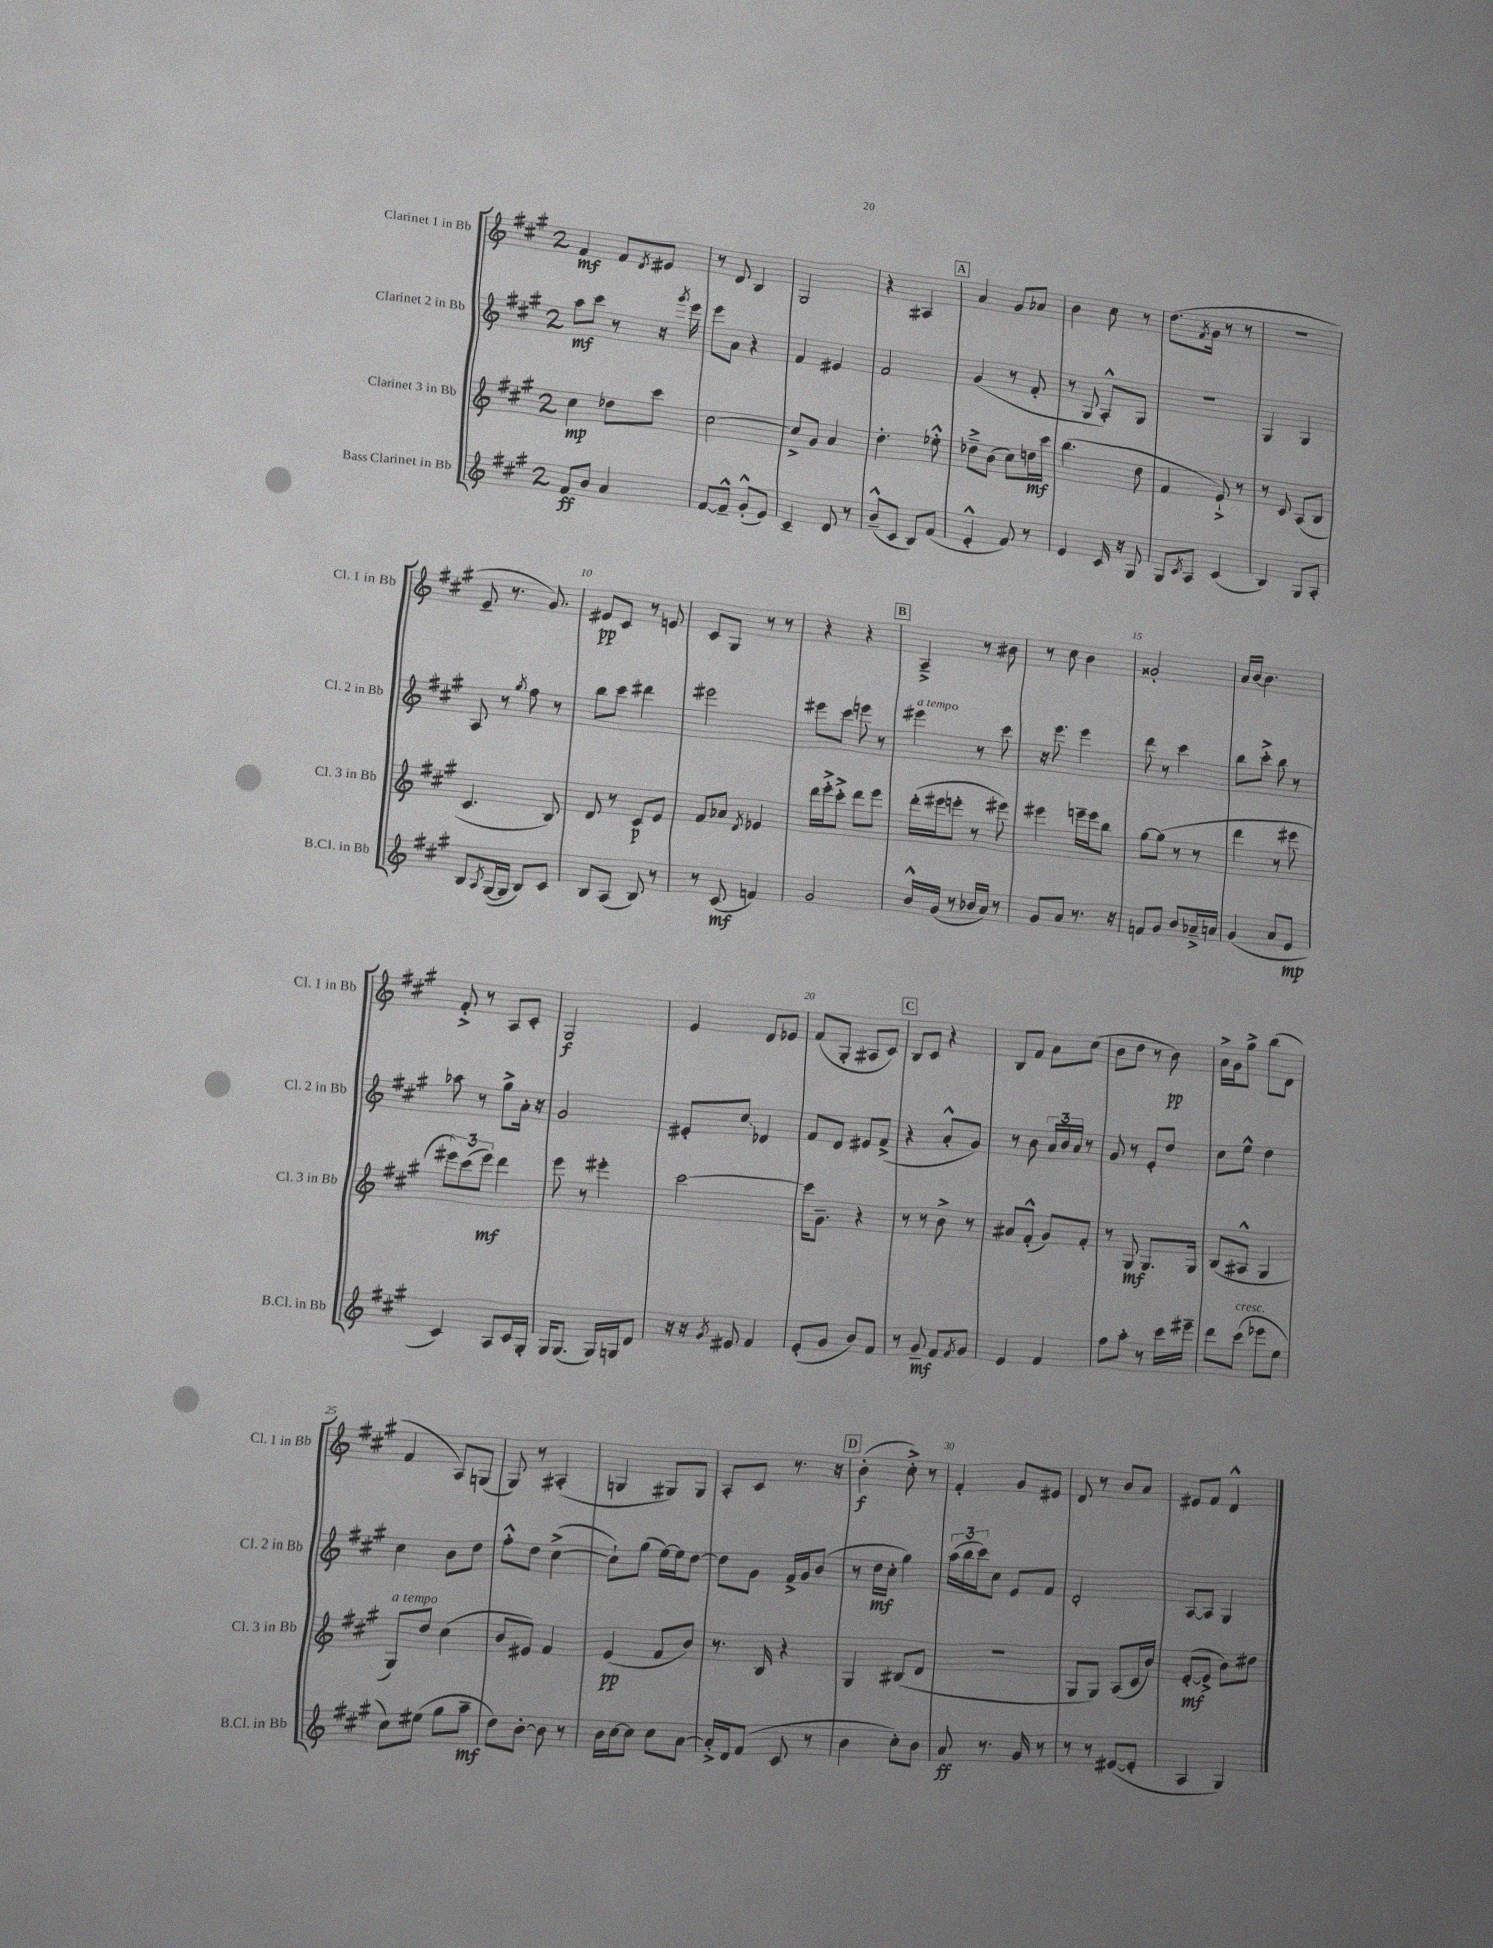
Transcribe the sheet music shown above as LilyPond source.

<<
\new StaffGroup <<
\new Staff = "s0" \with { instrumentName = "Clarinet 1 in Bb" shortInstrumentName = "Cl. 1 in Bb" } {
    \clef treble \key a \major \once \override Staff.TimeSignature.style = #'single-digit \time 2/4
    fis'4\mf fis'8 \acciaccatura { d'8 } eis'8 |
    r8 d'8 b4 |
    gis2 |
    r4 ais4 |
    \mark \markup { \box "A" } a'4 gis'8 aes'8 |
    b'4 cis''8 r8 |
    d''8.( \acciaccatura { fis'8 } gis'16 r8 r8 |
    R2 |
    e'8-- r8. gis'8.) |
    eis'8\pp cis'8 r8 e'8 |
    cis'8 gis8 r8 r8 |
    r4 r4 |
    \mark \markup { \box "B" } a4---> r8 bis'8 |
    r8 cis''8 b'4 |
    gisis'2-. |
    a'16 b'16~ b'4. |
    fis'8-.-> r8 a8 cis'8-. |
    gis2\f |
    e'4 d'8 ees'8 |
    fis'8( gis8-. ais8 cis'8) |
    \mark \markup { \box "C" } b8 cis'8 r4 |
    b8 fis'8 a'8 cis''8( |
    b'8 d''8 r8 b'8\pp) |
    a'16-> gis'16 gis''8-> b''8( d'8 |
    fis'4 a8) g8( |
    gis8) r8 ais4-.( |
    g4 gis8) gis8 |
    a8-. cis'8 r8. r16 |
    \mark \markup { \box "D" } b'4-.\f( cis''8-.->) r8 |
    fis'4-. gis'8 eis'8 |
    d'8 r8 b'8 a'8 |
    eis'8 fis'8 d'4-^ \bar "|." |
}
\new Staff = "s1" \with { instrumentName = "Clarinet 2 in Bb" shortInstrumentName = "Cl. 2 in Bb" } {
    \clef treble \key a \major \once \override Staff.TimeSignature.style = #'single-digit \time 2/4
    a''8\mf cis'''8 r8 r16 \acciaccatura { gis'''8 } e'''16 |
    e'''8 a'8 r4 |
    fis'4 eis'4 |
    fis'2 |
    \mark \markup { \box "A" } gis'4( r8 fis'8-. |
    r8 gis8 a8-.-^) gis8 |
    r2 |
    gis4 gis4 |
    a8 r8 \acciaccatura { gis''8 } fis''8 r8 |
    b''8 cis'''8 dis'''4 |
    eis'''2 |
    eis'''8 cis'''8 e'''8 r8 |
    \mark \markup { \box "B" } eis'''4^\markup { \italic "a tempo" } r8 cis'''8 |
    r16 e'''8. e'''4 |
    d'''8 r8 cis'''4 |
    b''8 cis'''8-.-> b''8 r8 |
    aes''8 r8 gis''8-> a'16-. r16 |
    gis'2 |
    eis'8-. cis''8\glissando des'4 |
    fis'8 d'8 eis'8 fis'8->( |
    \mark \markup { \box "C" } r4 a'8-.-^ gis'8) |
    r8 b'8 \tuplet 3/2 { a'16 b'16 a'16 } r8 |
    gis'8 r8 e'8-. d''8 |
    cis''8 e''8-^ d''4 |
    cis''4 b'8 d''8 |
    fis''8-.-^ d''8 cis''4~->( |
    cis''8-!) gis''8( e''16~) e''16 d''8~ |
    d''8 gis'8 fis'16-> gis'16 b'8( |
    \mark \markup { \box "D" } r8 d''16\mf cis''16-. gis''4) |
    \tuplet 3/2 { a''16( b''16 cis'''16) } cis''8 e'8 fis'8 |
    d'2-. |
    a8~ a8 gis4 \bar "|." |
}
\new Staff = "s2" \with { instrumentName = "Clarinet 3 in Bb" shortInstrumentName = "Cl. 3 in Bb" } {
    \clef treble \key a \major \once \override Staff.TimeSignature.style = #'single-digit \time 2/4
    cis''4\mp des''8 cis'''8 |
    cis''2~ |
    cis''8-> gis'8 a'4 |
    d''4.-. ees''8-.-^ |
    \mark \markup { \box "A" } des''8---> b'8( cis''8) d''16\mf cis'''16 |
    b''4.( d''8 |
    fis'4 e'8-!->) r8 |
    r8 cis'8 a8( b8 |
    cis'4. b8) |
    d'8 r8 cis'8\p e'8 |
    fis'8 aes'8 \acciaccatura { d'8 } ees'4 |
    d'''16 e'''16-.-> cis'''8-.-> d'''8 e'''8 |
    \mark \markup { \box "B" } d'''16-.( eis'''16 e'''8-. r8 eis'''8) |
    eis'''4 e'''16-- e'''16 b''8 |
    gis''8~ gis''8( r8 r8 |
    d'''4 r8 eis'''8 |
    \tuplet 3/2 { eis'''8) cis'''8( eis'''8\mf) } d'''4 |
    e'''8 r8 eis'''4-. |
    cis'''2~ |
    cis'''16 gis'8.-- r4 |
    \mark \markup { \box "C" } r8 r8 b'8-> r8 |
    ais'8 fis'8-.-^( gis'8) fis'8-. |
    r8 gis8\mf gis8. gis16 |
    b8( ais8-^ gis4 |
    gis8^\markup { \italic "a tempo" }) d''8 cis''4( |
    b'8 eis'8) fis'4 |
    e'4\pp( fis'8 b'8) |
    r8. b16 r4 |
    \mark \markup { \box "D" } gis4 bis8( d'8 |
    R2 |
    gis8 gis8) a8( cis'16 b'16) |
    e'8~-.\mf( e'8-> b'8) dis''8 \bar "|." |
}
\new Staff = "s3" \with { instrumentName = "Bass Clarinet in Bb" shortInstrumentName = "B.Cl. in Bb" } {
    \clef treble \key a \major \once \override Staff.TimeSignature.style = #'single-digit \time 2/4
    fis'8\ff b'8 a'4 |
    fis'8~ fis'8---^ gis'8-.-^( e'8) |
    cis'4-- d'8 r8 |
    b'8---^( cis'8 b8) fis'8( |
    \mark \markup { \box "A" } e'4-.-^ fis'8) r8 |
    e'4 cis'16 r16 gis8 |
    gis8 \acciaccatura { cis'8 } a8 cis'4( |
    b4) gis8 a8-. |
    b8 \acciaccatura { a8 } gis16~( gis16 b8) cis'8 |
    b8 a8( b8) r8 |
    r8 cis'8\mf( f'4) |
    gis'2 |
    \mark \markup { \box "B" } b'16-^ gis'16( r8 bes'16 a'16) r8 |
    gis'8 a'8 r8. r16 |
    f'8 gis'8 b'8 aes'16---> a'16 |
    gis'4( a'8 e'8\mp |
    cis'4) a8 cis'16 gis16-. |
    gis16 gis8.( gis16) g16 d'8 |
    r16 r16 \acciaccatura { gis'8 } eis'8 fis'4 |
    e'8-.( gis'8 b'8) fis'8 |
    \mark \markup { \box "C" } r8 gis'8--\mf fis'8 \acciaccatura { fis'8 } gis'8 |
    e'4 fis'4 |
    fis''8 a''8-. r8 cis'''16 eis'''16-- |
    d'''8 cis'''8^\markup { \italic "cresc." }( ees'''8 e''8 |
    cis''8) eis''8( gis''8 a''8--\mf |
    d''8) b'8~-. b'8 r8 |
    b'16 cis''16~ cis''8 cis''8 a'8~ |
    a'16-.-> d'16 fis'8( cis'8 r8 |
    \mark \markup { \box "D" } b'4 cis''8-.) b'8 |
    a'8\ff r8. gis'16 r8 |
    r8 r8 eis'8~( eis'8-. |
    a4 gis4) \bar "|." |
}
>>
>>
\layout { \context { \Score \override BarNumber.break-visibility = ##(#f #t #t) barNumberVisibility = #(every-nth-bar-number-visible 5) } }
